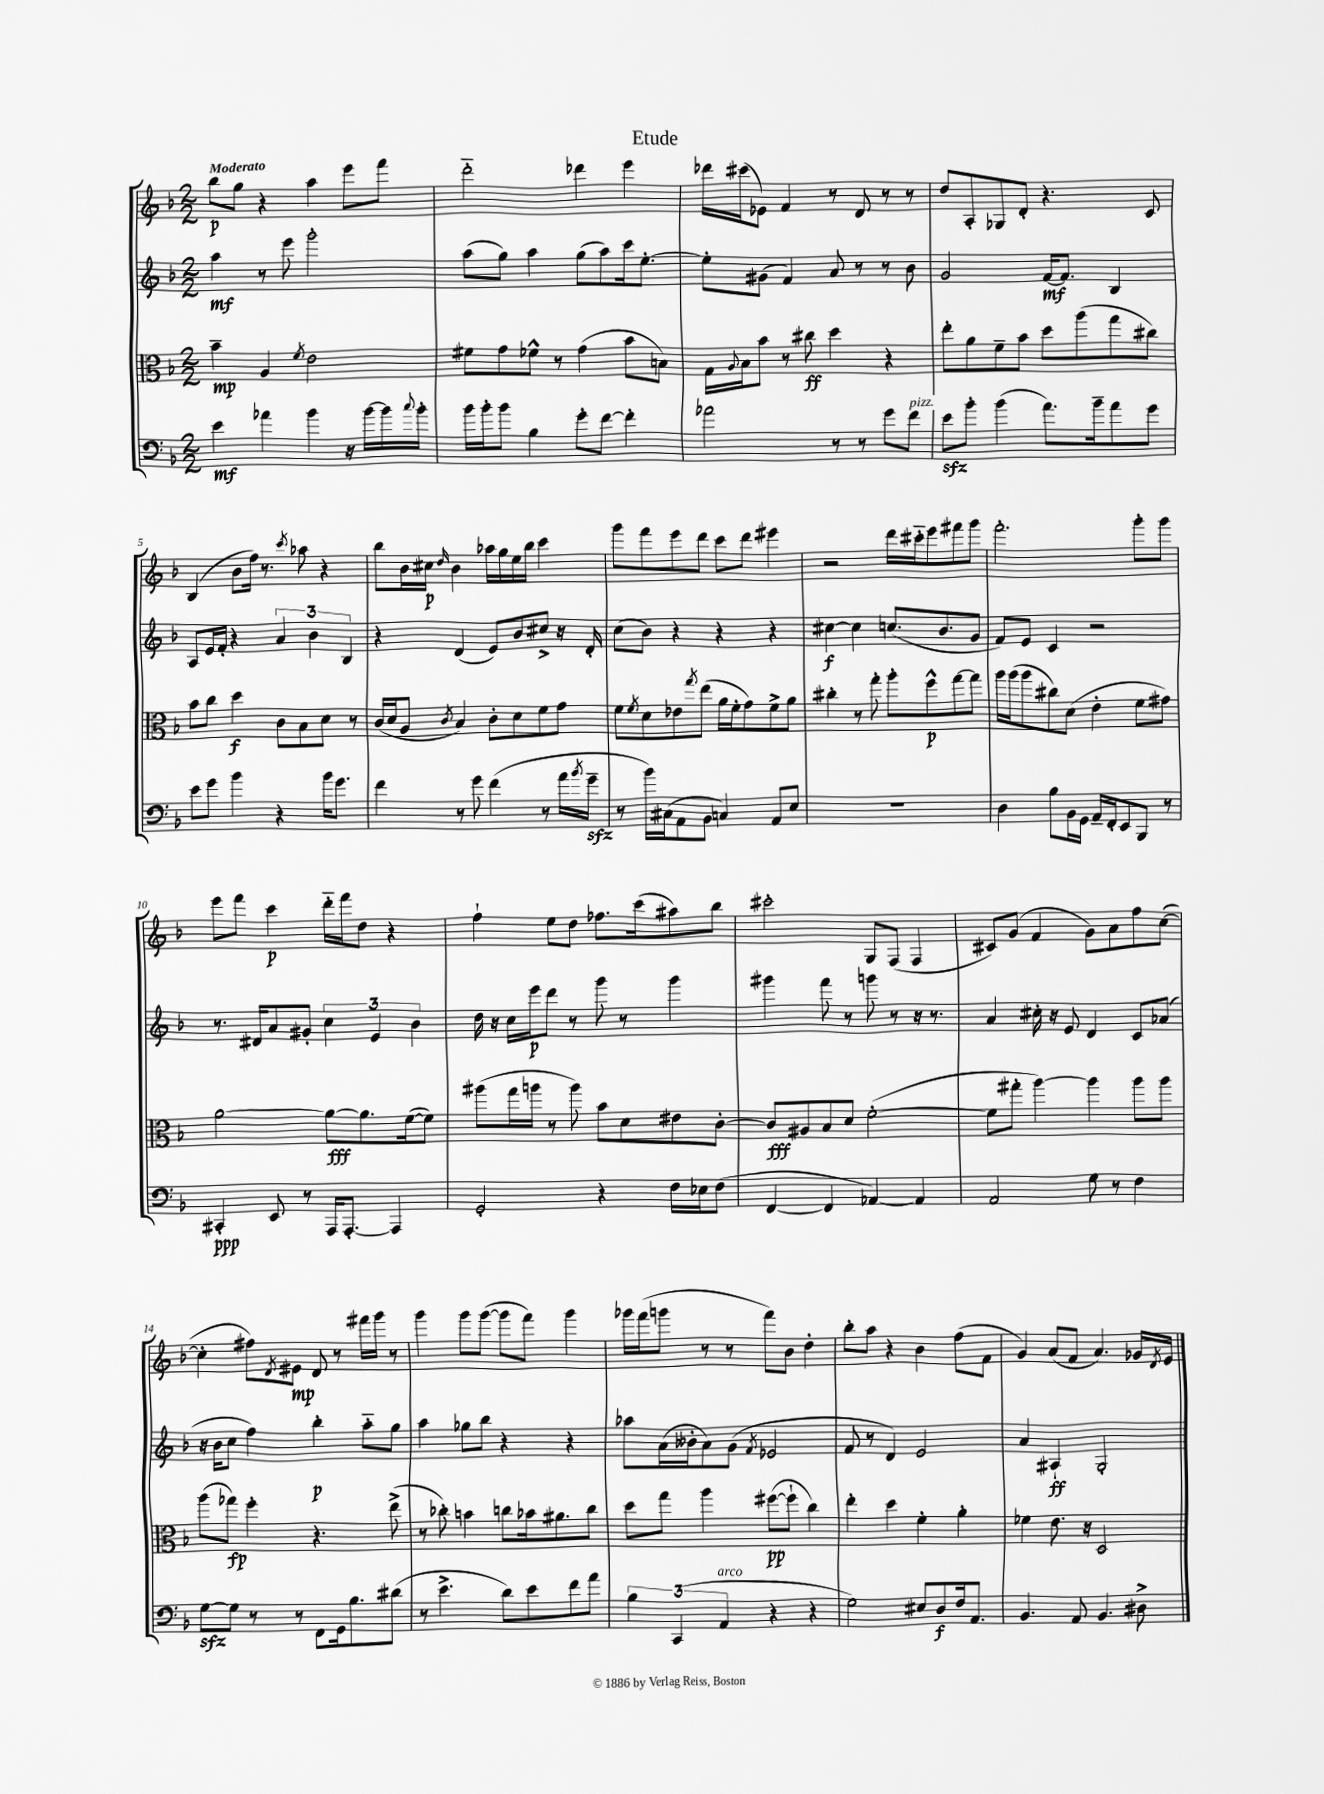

**kern	**dynam	**kern	**dynam	**kern	**dynam	**kern	**dynam
*part4	*part4	*part3	*part3	*part2	*part2	*part1	*part1
*staff4	*staff4	*staff3	*staff3	*staff2	*staff2	*staff1	*staff1
*clefF4	*	*clefC3	*	*clefG2	*	*clefG2	*
*k[b-]	*	*k[b-]	*	*k[b-]	*	*k[b-]	*
*M2/2	*	*M2/2	*	*M2/2	*	*M2/2	*
=1	=1	=1	=1	=1	=1	=1	=1
!	!	!	!	!	!	!LO:TX:a:B:t=Moderato	!
4e\	mf	4b-~\	mp	4aa\	mf	8bb-\L	p
.	.	.	.	.	.	8gg\J	.
4a-X\	.	4A/	.	8r	.	4r	.
.	.	.	.	8eee\	.	.	.
.	.	8qf/	.	.	.	.	.
4b-\	.	2e\	.	2ggg'\	.	4aa\	.
16r	.	.	.	.	.	8eee\L	.
[16b-\LL	.	.	.	.	.	.	.
16b-\]	.	.	.	.	.	8fff\J	.
8qqcc/	.	.	.	.	.	.	.
16b-'\JJ	.	.	.	.	.	.	.
=2	=2	=2	=2	=2	=2	=2	=2
16b-\LL	.	8f#X\L	.	(8aa\L	.	2ddd\	.
16b-'\J	.	.	.	.	.	.	.
8b-\J	.	8g\	.	8gg\J)	.	.	.
4B-\	.	8f-X^^\J	.	4aa\	.	.	.
.	.	8r	.	.	.	.	.
8g'\L	.	(4g\	.	(8gg\L	.	4ddd-X\	.
[8f\J	.	.	.	8aa\)	.	.	.
4f'\]	.	8b-\L	.	16ccc\k	.	4eee\	.
.	.	.	.	[8.ee'\J	.	.	.
.	.	8Bn\J)	.	.	.	.	.
=3	=3	=3	=3	=3	=3	=3	=3
2a-X\	.	16G\LL	.	8ee'\L]	.	16ddd-X\LL	.
.	.	8qqA/	.	.	.	.	.
.	.	16B-\J	.	.	.	(16ccc#X\J	.
.	.	8b-\J	.	(8g#X\J	.	8e-X\J)	.
.	.	8r	.	4f/)	.	4f/	.
.	.	8cc#X\	ff	.	.	.	.
8r	.	4dd\	.	8a/	.	8r	.
8r	.	.	.	8r	.	8d/	.
8g\L	.	4r	.	8r	.	8r	.
!LO:TX:a:i:t=pizz.	!	!	!	!	!	!	!
8f\J	.	.	.	8b-\	.	8r	.
=4	=4	=4	=4	=4	=4	=4	=4
8ezz\L	.	8ee'\L	.	2g/	.	8dd/L	.
8b-'\J	.	8a\	.	.	.	8A'/	.
(4b-\	.	8f~\	.	.	.	8G-X/	.
.	.	8b-\J	.	.	.	8d'/J	.
8.a\L)	.	8dd\L	.	[16f/KL	mf	4.r	.
.	.	.	.	8.f/J]	.	.	.
.	.	(8aa\	.	.	.	.	.
16b-~\k	.	.	.	.	.	.	.
8a\	.	8gg\	.	4B-/	.	.	.
8g\J	.	8cc#X\J)	.	.	.	8c/	.
!!LO:LB:g=z
=5	=5	=5	=5	=5	=5	=5	=5
8e\L	.	8b-\L	.	8A/L	.	(4B-/	.
8g\J	.	8cc\J	.	16e/L	.	.	.
.	.	.	.	16f'/JJ	.	.	.
4b-\	.	4dd\	f	4r	.	8b-\L	.
.	.	.	.	.	.	16ff\Jk)	.
.	.	.	.	.	.	8.r	.
4r	.	8c\L	.	6a/	.	.	.
.	.	.	.	.	.	8qccc/	.
.	.	8B-\	.	.	.	8aa-X\	.
.	.	.	.	6b-\	.	.	.
16b-\KL	.	8d\J	.	.	.	4r	.
8.g\J	.	.	.	.	.	.	.
.	.	.	.	6B-/	.	.	.
.	.	8r	.	.	.	.	.
=6	=6	=6	=6	=6	=6	=6	=6
4f\	.	(16c/LL	.	4r	.	8bb-\L	.
.	.	16d/J	.	.	.	.	.
.	.	8A/J	.	.	.	16b-\L	.
.	.	.	.	.	.	16cc#X\JJ	p
.	.	8qc/	.	.	.	16qqdd/	.
8r	.	4B-/)	.	(4d/	.	4b-\	.
8g\	.	.	.	.	.	.	.
(4f\	.	8c'\L	.	8e/L)	.	16aa-X\LL	.
.	.	.	.	.	.	16gg\	.
.	.	8d\	.	8b-/	.	16ee\	.
.	.	.	.	.	.	16bb-\JJ	.
8r	.	8f\	.	8cc#X^/J	.	4ccc\	.
16a\LL	.	8g\J	.	16r	.	.	.
8qb-/	.	.	.	.	.	.	.
16gzz~\JJ	.	.	.	16d'/	.	.	.
=7	=7	=7	=7	=7	=7	=7	=7
8r	.	8f\L	.	(8cc\L	.	8ggg\L	.
.	.	8qf/	.	.	.	.	.
16b-\LL)	.	8d\	.	8b-\J)	.	8fff\	.
(16C#X\J	.	.	.	.	.	.	.
8AA\	.	8e-X\	.	4r	.	8eee\	.
.	.	8qgg/	.	.	.	.	.
8BB-\J	.	(8ee\J	.	.	.	8ddd\J	.
4Cn/)	.	16a\LL	.	4r	.	8ccc\L	.
.	.	16f'\J	.	.	.	.	.
.	.	8g\)	.	.	.	8ddd\J	.
8AA/L	.	8f^\	.	4r	.	4eee#X\	.
8E/J	.	8a\J	.	.	.	.	.
=8	=8	=8	=8	=8	=8	=8	=8
1r	.	4cc#X'\	.	[4cc#X\	f	2r	.
.	.	8r	.	4cc#\]	.	.	.
.	.	8gg'\	.	.	.	.	.
.	.	8aa'\L	.	(8.ccn/L	.	16ddd\LL	.
.	.	.	.	.	.	16ccc#X\J	.
.	.	8ff^^\	p	.	.	8eee\	.
.	.	.	.	8.b-/	.	.	.
.	.	[8gg\	.	.	.	8fff#X\	.
.	.	8gg\J]	.	8g/J	.	8ggg\J	.
=9	=9	=9	=9	=9	=9	=9	=9
4D\	.	16aa\LL	.	8f/L)	.	2.fff'\	.
.	.	(16aa\J	.	.	.	.	.
.	.	8aa\	.	8e/J	.	.	.
8B-\L	.	8cc#X\)	.	4c/	.	.	.
16BB-\L	.	(8d\J	.	.	.	.	.
16GG\JJ	.	.	.	.	.	.	.
16AA~/LL	.	4e'\	.	2r	.	.	.
16FF'/J	.	.	.	.	.	.	.
8EE/	.	.	.	.	.	.	.
8BBB-/J	.	8f\L	.	.	.	8ggg'\L	.
8r	.	8g#X\J)	.	.	.	8ggg\J	.
!!LO:LB:g=z
=10	=10	=10	=10	=10	=10	=10	=10
4CC#X'/	ppp	[2a\	.	8.r	.	8eee\L	.
.	.	.	.	.	.	8fff\J	.
.	.	.	.	16d#X/KL	.	.	.
8EE/	.	.	.	8a/	.	4ccc\	p
8r	.	.	.	8g#X'/J	.	.	.
16AAA/KL	.	8a\L_	fff	6cc\	.	16ddd\LL	.
[8.AAA'/J	.	.	.	.	.	16fff\J	.
.	.	8.a\]	.	.	.	8dd\J	.
.	.	.	.	6e/	.	.	.
4AAA/]	.	.	.	.	.	4r	.
.	.	([16f\k	.	.	.	.	.
.	.	.	.	6b-\	.	.	.
.	.	8f\J])	.	.	.	.	.
=11	=11	=11	=11	=11	=11	=11	=11
2GG'/	.	(8aa#X\L	.	16dd\	.	4ff`\	.
.	.	.	.	16r	.	.	.
.	.	16gg\L	.	16cc\LL	.	.	.
.	.	16aan\JJ	.	16eee\J	p	.	.
.	.	8r	.	8ddd\J	.	8ee\L	.
.	.	8aa\)	.	8r	.	8dd\J	.
4r	.	8b-\L	.	8ggg\	.	8.ff-X\L	.
.	.	8d\	.	8r	.	.	.
.	.	.	.	.	.	(16ccc\k	.
16F\LL	.	8e#X\	.	4ggg\	.	8aa#X\)	.
16E-X\J	.	.	.	.	.	.	.
(8F\J	.	[8c'\J	.	.	.	8bb-\J	.
=12	=12	=12	=12	=12	=12	=12	=12
[4FF/	.	8c/L]	fff	4ggg#X\	.	2ccc#X'\	.
.	.	8A#X/	.	.	.	.	.
4FF/]	.	8B-/	.	8fff\	.	.	.
.	.	8d/J	.	8r	.	.	.
[4AA-X/)	.	([2f'\	.	8gggn\	.	8G/L	.
.	.	.	.	8r	.	(8F/J	.
4AA-/]	.	.	.	16r	.	4F/	.
.	.	.	.	8.r	.	.	.
=13	=13	=13	=13	=13	=13	=13	=13
2AA/	.	8f\L]	.	4a/	.	8c#X/L)	.
.	.	8gg#X'\J	.	.	.	(8g/J	.
.	.	[4aa\)	.	16cc#X'\	.	4f/	.
.	.	.	.	16r	.	.	.
.	.	.	.	8e/	.	.	.
8G\	.	4aa\]	.	4d/	.	8g\L)	.
8r	.	.	.	.	.	8a\	.
4F\	.	8aa\L	.	8c/L	.	8ff\	.
.	.	8aa\J	.	(8a-X/J	.	([8cc\J	.
!!LO:LB:g=z
=14	=14	=14	=14	=14	=14	=14	=14
[8Gzz\L	.	(8aa\L	.	16r	.	4cc'\]	.
.	.	.	.	16b-\KL	.	.	.
8G\J]	.	8gg-X\J)	fp	8cc\J	.	.	.
8r	.	4ff'\	.	4ff\)	.	8ff#X\L)	.
.	.	.	.	.	.	8qd/	.
8r	.	.	.	.	.	8e#X\J	mp
8FF\L	.	4.r	.	4bb-'\	p	8d/	.
16GG\k	.	.	.	.	.	8r	.
8.B-\	.	.	.	.	.	.	.
.	.	.	.	8aa\L	.	16fff#X\LL	.
.	.	.	.	.	.	16ggg\JJ	.
(8d#X\J	.	(8ee^\	.	8gg\J	.	8r	.
=15	=15	=15	=15	=15	=15	=15	=15
8r	.	8r	.	4aa\	.	4ggg\	.
4.e^\	.	8cc-X'\)	.	.	.	.	.
.	.	4bn\	.	8gg-X\L	.	8ggg\L	.
.	.	.	.	8bb-\J	.	([8ggg\J	.
8d\L)	.	8ccn\L	.	4r	.	8ggg\L]	.
8e\	.	16b-X\k	.	.	.	8fff\J)	.
.	.	8.a#X\	.	.	.	.	.
8f\	.	.	.	4r	.	4ggg\	.
8a\J	.	8cc\J	.	.	.	.	.
=16	=16	=16	=16	=16	=16	=16	=16
6B-\	.	8dd\L	.	8aa-X\L	.	16ggg-X\LL	.
.	.	.	.	.	.	(16fff\J	.
.	.	8gg\J	.	(16a\L	.	8gggn\J	.
(6CC/	.	.	.	.	.	.	.
.	.	.	.	16b--X'\J	.	.	.
.	.	4aa\	.	8a\)	.	8r	.
!LO:TX:a:i:t=arco	!	!	!	!	!	!	!
6AA/	.	.	.	.	.	.	.
.	.	.	.	(8g\J	.	8r	.
.	.	.	.	8qf/	.	.	.
4r	.	([8ff#X\L	pp	2e-X/	.	8fff\L)	.
.	.	8ff#`\J]	.	.	.	8b-\J	.
4r	.	4cc\)	.	.	.	4dd'\	.
=17	=17	=17	=17	=17	=17	=17	=17
2G\)	.	4ee'\	.	8f/	.	8bb-'\L	.
.	.	.	.	8r	.	8aa\J	.
.	.	4dd\	.	4d/)	.	4r	.
8E#X/L	.	4f'\	.	2e/	.	4b-\	.
8D/	f	.	.	.	.	.	.
16F/k	.	4a'\	.	.	.	(8ff\L	.
8.AA/J	.	.	.	.	.	.	.
.	.	.	.	.	.	8f\J	.
=18	=18	=18	=18	=18	=18	=18	=18
4.BB-/	.	4f-X\	.	4a/	.	4g/)	.
.	.	8.e\	.	4A#X`/	ff	(8a/L	.
8AA/	.	.	.	.	.	8f/J	.
.	.	16r	.	.	.	.	.
4.BB-/	.	2D/	.	2G'/	.	4.a/)	.
8D#X^\	.	.	.	.	.	16g-X/LL	.
.	.	.	.	.	.	8qd/	.
.	.	.	.	.	.	16e/JJ	.
==	==	==	==	==	==	==	==
*-	*-	*-	*-	*-	*-	*-	*-
